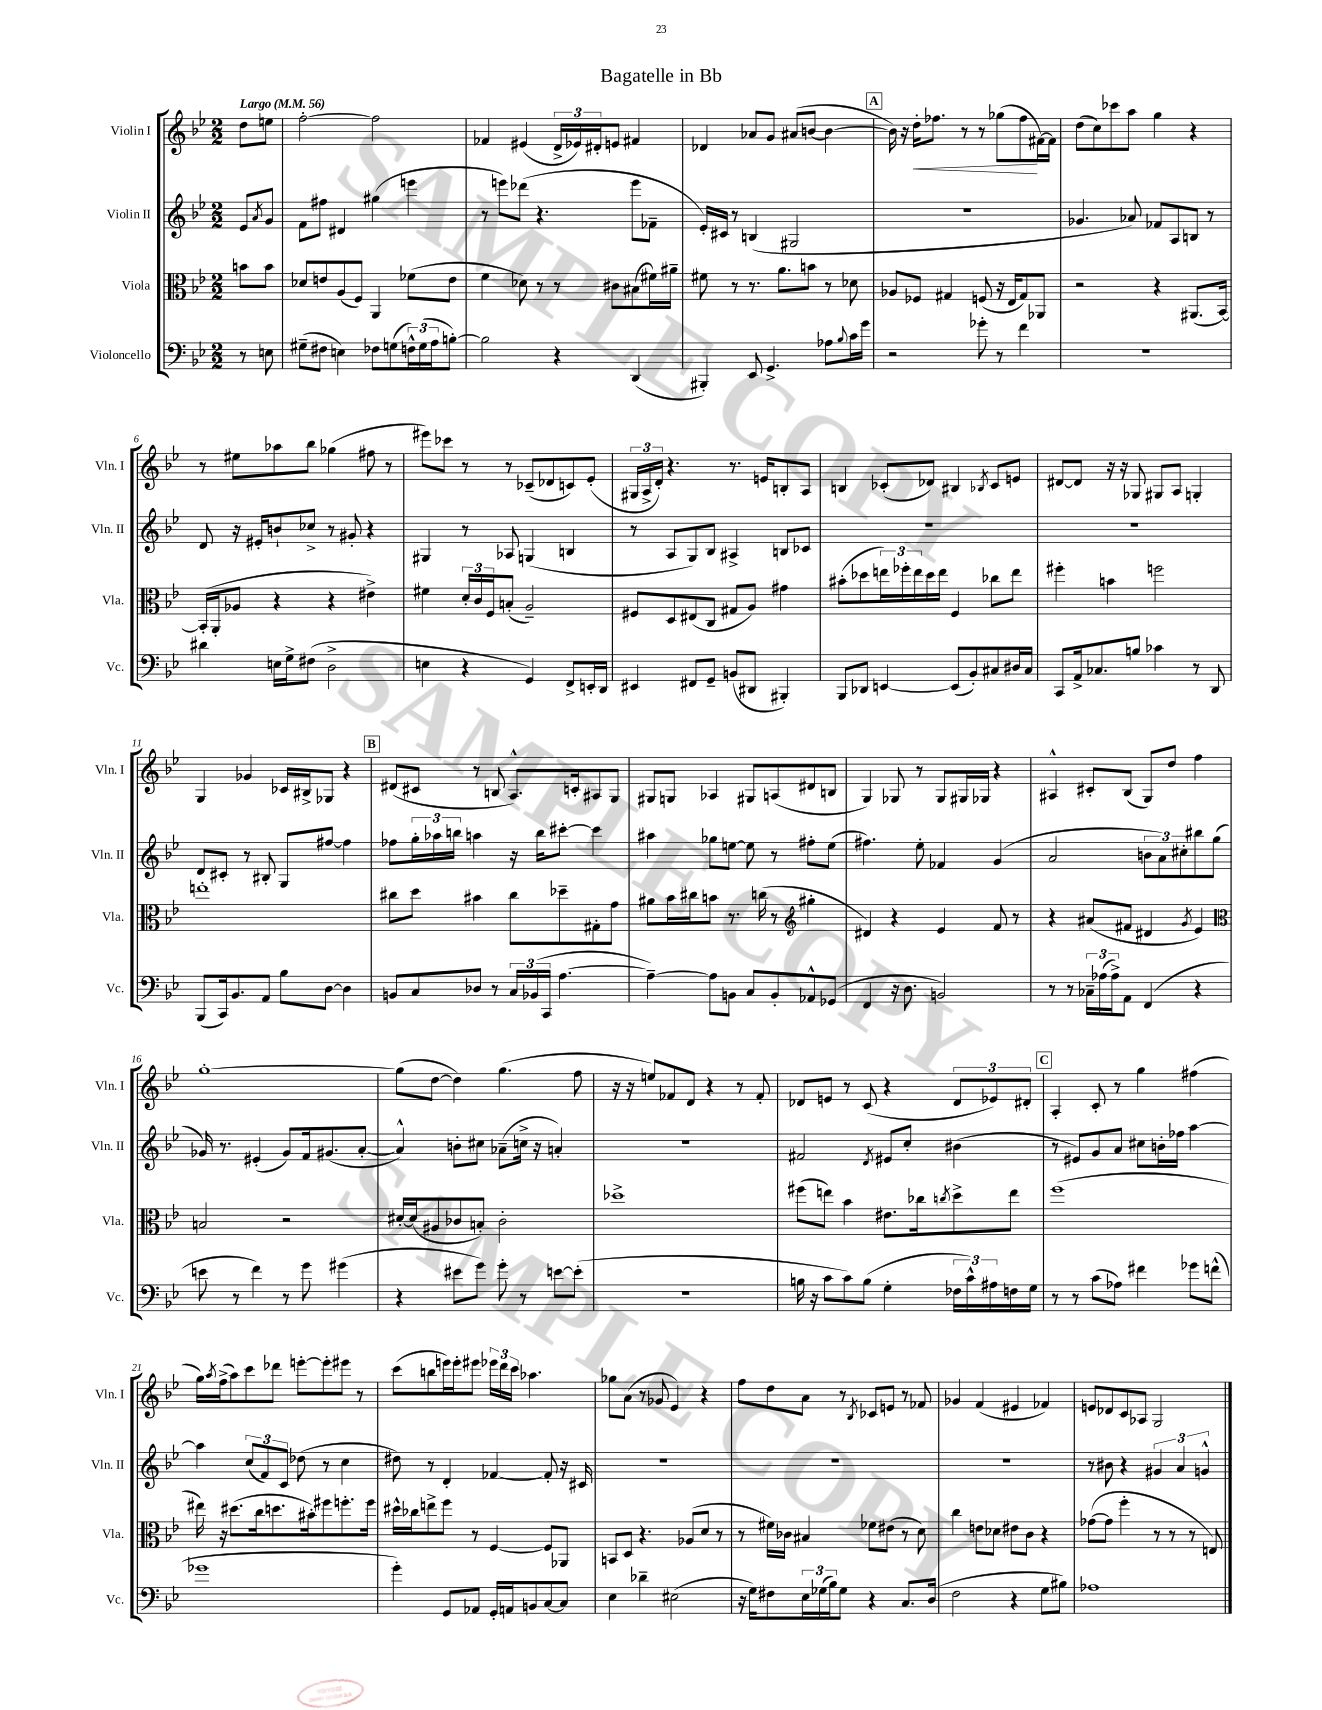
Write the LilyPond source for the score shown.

\header { title = "Bagatelle in Bb" }
<<
\new StaffGroup <<
\new Staff = "s0" \with { instrumentName = "Violin I" shortInstrumentName = "Vln. I" } {
    \clef treble \key bes \major \numericTimeSignature \time 2/2 \partial 4 \tempo "Largo" 4 = 56
    d''8 e''8 |
    f''2~-. f''2 |
    fes'4 eis'4( \tuplet 3/2 { d'16-> ees'16) dis'16-. } e'8 fis'4 |
    des'4 aes'8 g'8 ais'8( b'8~ b'4~ |
    \mark \markup { \box "A" } b'16) r16 d''16-.\< fes''8. r8 r8 ges''8( fes''8\! fis'16~) fis'16 |
    d''8( c''8) ces'''8 a''8 g''4 r4 |
    r8 eis''8 aes''8 bes''8 ges''4( fis''8 r8 |
    eis'''8) ces'''8 r8 r8 ces'8--( des'8 c'8) ees'8-.( |
    \tuplet 3/2 { gis16 a16-> d'16-.) } r4. r8. e'16 b8-. a8 |
    b4 ces'8-.( des'8) bis4 \acciaccatura { bes8 } ces'8 e'8 |
    dis'8~ dis'8 r16 r16 ges8 gis8 a8 g4-. |
    g4 ges'4 ces'16 bis16-> ges8 r4 |
    \mark \markup { \box "B" } dis'8( cis'8 r8 b8 a8.-^) c'16-. ais8 g8 |
    gis8 g8 aes4 gis8 a8( dis'8 b8 |
    g4) ges8 r8 ges8 gis16 ges16 r4 |
    ais4-^ cis'8-. bes8( g8) d''8 f''4 |
    g''1~-. |
    g''8( d''8~ d''4) g''4.( f''8 |
    r16 r16 e''8) fes'8 d'8 r4 r8 fes'8-. |
    des'8 e'8 r8 c'8( r4 \tuplet 3/2 { des'8 ees'8) dis'8-. } |
    \mark \markup { \box "C" } a4-. c'8-. r8 g''4 fis''4( |
    g''16) \acciaccatura { a''8 } f''16->( a''8) c'''8 des'''8 e'''8~-. e'''8-. eis'''8 r8 |
    c'''8( b''8 e'''16) e'''16-. eis'''8 \tuplet 3/2 { ees'''16 d'''16 c'''16 } aes''4. |
    ges''8 a'8( r8 ges'8 ees'4) r4 |
    f''8 d''8 a'8 r8 \acciaccatura { bes8 } ces'8 e'8 r8 fes'8 |
    ges'4 f'4( eis'4 fes'4) |
    e'8 des'8 c'8 aes8 g2 \bar "|." |
}
\new Staff = "s1" \with { instrumentName = "Violin II" shortInstrumentName = "Vln. II" } {
    \clef treble \key bes \major \numericTimeSignature \time 2/2 \partial 4
    ees'8 \acciaccatura { a'8 } g'8 |
    f'8 fis''8 dis'4 gis''4( e'''4 |
    r8 e'''8) des'''8( r4. e'''8 fes'8-- |
    ees'16-.) cis'16 r8 b4( gis2 |
    \mark \markup { \box "A" } r1 |
    ges'4. aes'8) fes'8 a8 b8 r8 |
    d'8 r16 eis'16-. b'8-! ces''8-> r8 gis'8-. r4 |
    gis4 r8 aes8 g4( b4 |
    r8 a8 g8) bes8 ais4-> b8 ces'8 |
    R1 |
    R1 |
    d'8 cis'8-. r8 bis8-. g8 fis''8~ fis''4 |
    \mark \markup { \box "B" } fes''8 \tuplet 3/2 { g''16-. aes''16 b''16 } a''4 r16 b''16 cis'''8~-. cis'''4 |
    ais''4 ges''8 e''8~ e''8 r8 fis''8-. e''8( |
    fis''4.) ees''8-. fes'4 g'4( |
    a'2 \tuplet 3/2 { b'8 a'8) cis''8-. } bis''8 g''8( |
    ges'16) r8. eis'4-.( ges'8) f'16 gis'8.( a'8~-. |
    a'4-^) b'8-. cis''8 aes'8--( c''16-> r16 a'4-.) |
    r1 |
    fis'2 \acciaccatura { d'8 } eis'8 c''8-. bis'4( |
    \mark \markup { \box "C" } r8 eis'8) g'8 a'8 cis''8 b'16-. fes''16 a''4~ |
    a''4 \tuplet 3/2 { c''8( f'8) c'8 } des''8( r8 c''4 |
    dis''8) r8 d'4-. fes'4~ fes'8-. r16 cis'16 |
    R1 |
    R1 |
    R1 |
    r8 bis'8 r4 \tuplet 3/2 { gis'4 a'4 g'4-^ } \bar "|." |
}
\new Staff = "s2" \with { instrumentName = "Viola" shortInstrumentName = "Vla." } {
    \clef alto \key bes \major \numericTimeSignature \time 2/2 \partial 4
    b'8 b'8 |
    des'8 e'8 a8( f8) a,4 fes'8( e'8 |
    f'4 des'8) r8 r8 cis'8 bis8( fis'16) ais'16-- |
    fis'8 r8 r8. a'8. b'8 r8 des'8 |
    \mark \markup { \box "A" } aes8 fes8 gis4 f8( r16 ees16 gis8) aes,8 |
    r2 r4 ais,8.( bes,16~) |
    bes,16-.( a,16-. aes8 r4 r4 eis'4->) |
    fis'4 \tuplet 3/2 { d'16-. c'16 f16 } b8-.( a2--) |
    fis8 d8 eis8( c8 gis8 a8) gis'4 |
    bis'8-.( des''8 \tuplet 3/2 { e''16) fes''16-. e''16 } des''16 e''16 f4 ces''8 e''8 |
    fis''4-. b'4 f''2 |
    e''1-. |
    \mark \markup { \box "B" } cis''8 d''8 bis'4 cis''8 des''8-- gis8-. g'8 |
    ais'8 bes'16 cis''16 b'8 r8. c''16( r8 \clef treble gis''4-. |
    dis'4) r4 ees'4 f'8 r8 |
    r4 ais'8( fis'8 dis'4 \acciaccatura { g'8 } ees'4) |
    \clef alto b2 r2 |
    dis'16~-. dis'16( ais8 ces'8 b8-.) ces'2-. |
    des''1-> |
    fis''8( e''8) bes'4 eis'8. ces''16 \acciaccatura { c''8 } d''8-> e''8 |
    \mark \markup { \box "C" } f''1( |
    eis''16) r16 dis''8.( c''16 d''8. bis'16-.) fis''8 f''8.-. f''16 |
    dis''16-^ ces''16 e''8-> f''8 r8 f4~ f8 aes,8 |
    b,8 d8 r4. aes8( d'8 r8 |
    r8 fis'16) ces'16 bis4 fes'8 eis'8( r8 d'8) |
    c''4 e'8 des'8 eis'8 c'8 r4 |
    ges'8~( ges'8 f''4-. r8 r8 r8 e8) \bar "|." |
}
\new Staff = "s3" \with { instrumentName = "Violoncello" shortInstrumentName = "Vc." } {
    \clef bass \key bes \major \numericTimeSignature \time 2/2 \partial 4
    r8 e8 |
    gis8--( fis8 e4) fes8 g8( \tuplet 3/2 { f16-^) g16( a16 } b8~-.) |
    b2 r4 d,4( |
    bis,,4-.) ees,8 g,4.-> aes8 \appoggiatura { bes8 } c'16 g'16 |
    \mark \markup { \box "A" } r2 ges'8-. r8 f'4 |
    R1 |
    dis'4 e16 g16-> fis8( d2-> |
    e4 r4 g,4) f,8-> e,16-. d,16 |
    eis,4 fis,8 g,8-- b,8( dis,8 bis,,4-.) |
    bes,,8 des,8 e,4~ e,8( bes,8-.) cis8 dis16 cis16 |
    c,8 a,16-> ces8. b8 ces'4 r8 d,8 |
    bes,,8( c,16) bes,8. a,8 bes8 d8~ d4 |
    \mark \markup { \box "B" } b,8 c8 des8 r8 \tuplet 3/2 { c16 bes,16( c,16 } a4.~ |
    a4~--) a8 b,8 c8 b,8-. aes,8-^ ges,8( |
    f,4 r16 d8. b,2) |
    r8 r8 \tuplet 3/2 { ces16-- aes16( aes16->) } a,8 f,4( r4 |
    e'8 r8 f'4) r8 g'8 gis'4( |
    r4 eis'8 g'8) g'8-. r8 e'8~ e'8-.( |
    R1 |
    b16 r16 c'8 c'8) b8( g4-. \tuplet 3/2 { fes16 c'16-^) ais16 } f16 g16 |
    \mark \markup { \box "C" } r8 r8 c'8( aes8) fis'4 ges'8 f'8-^( |
    ges'1 |
    g'4-.) g,8 aes,8 g,16-. a,16 b,8 c8~ c8 |
    ees4 des'4-- eis2( |
    r16 g16) fis8 \tuplet 3/2 { ees16 ges16( bes16) } ges8 r4 c8. d16( |
    f2 r4 g8 bis8) |
    aes1 \bar "|." |
}
>>
>>
